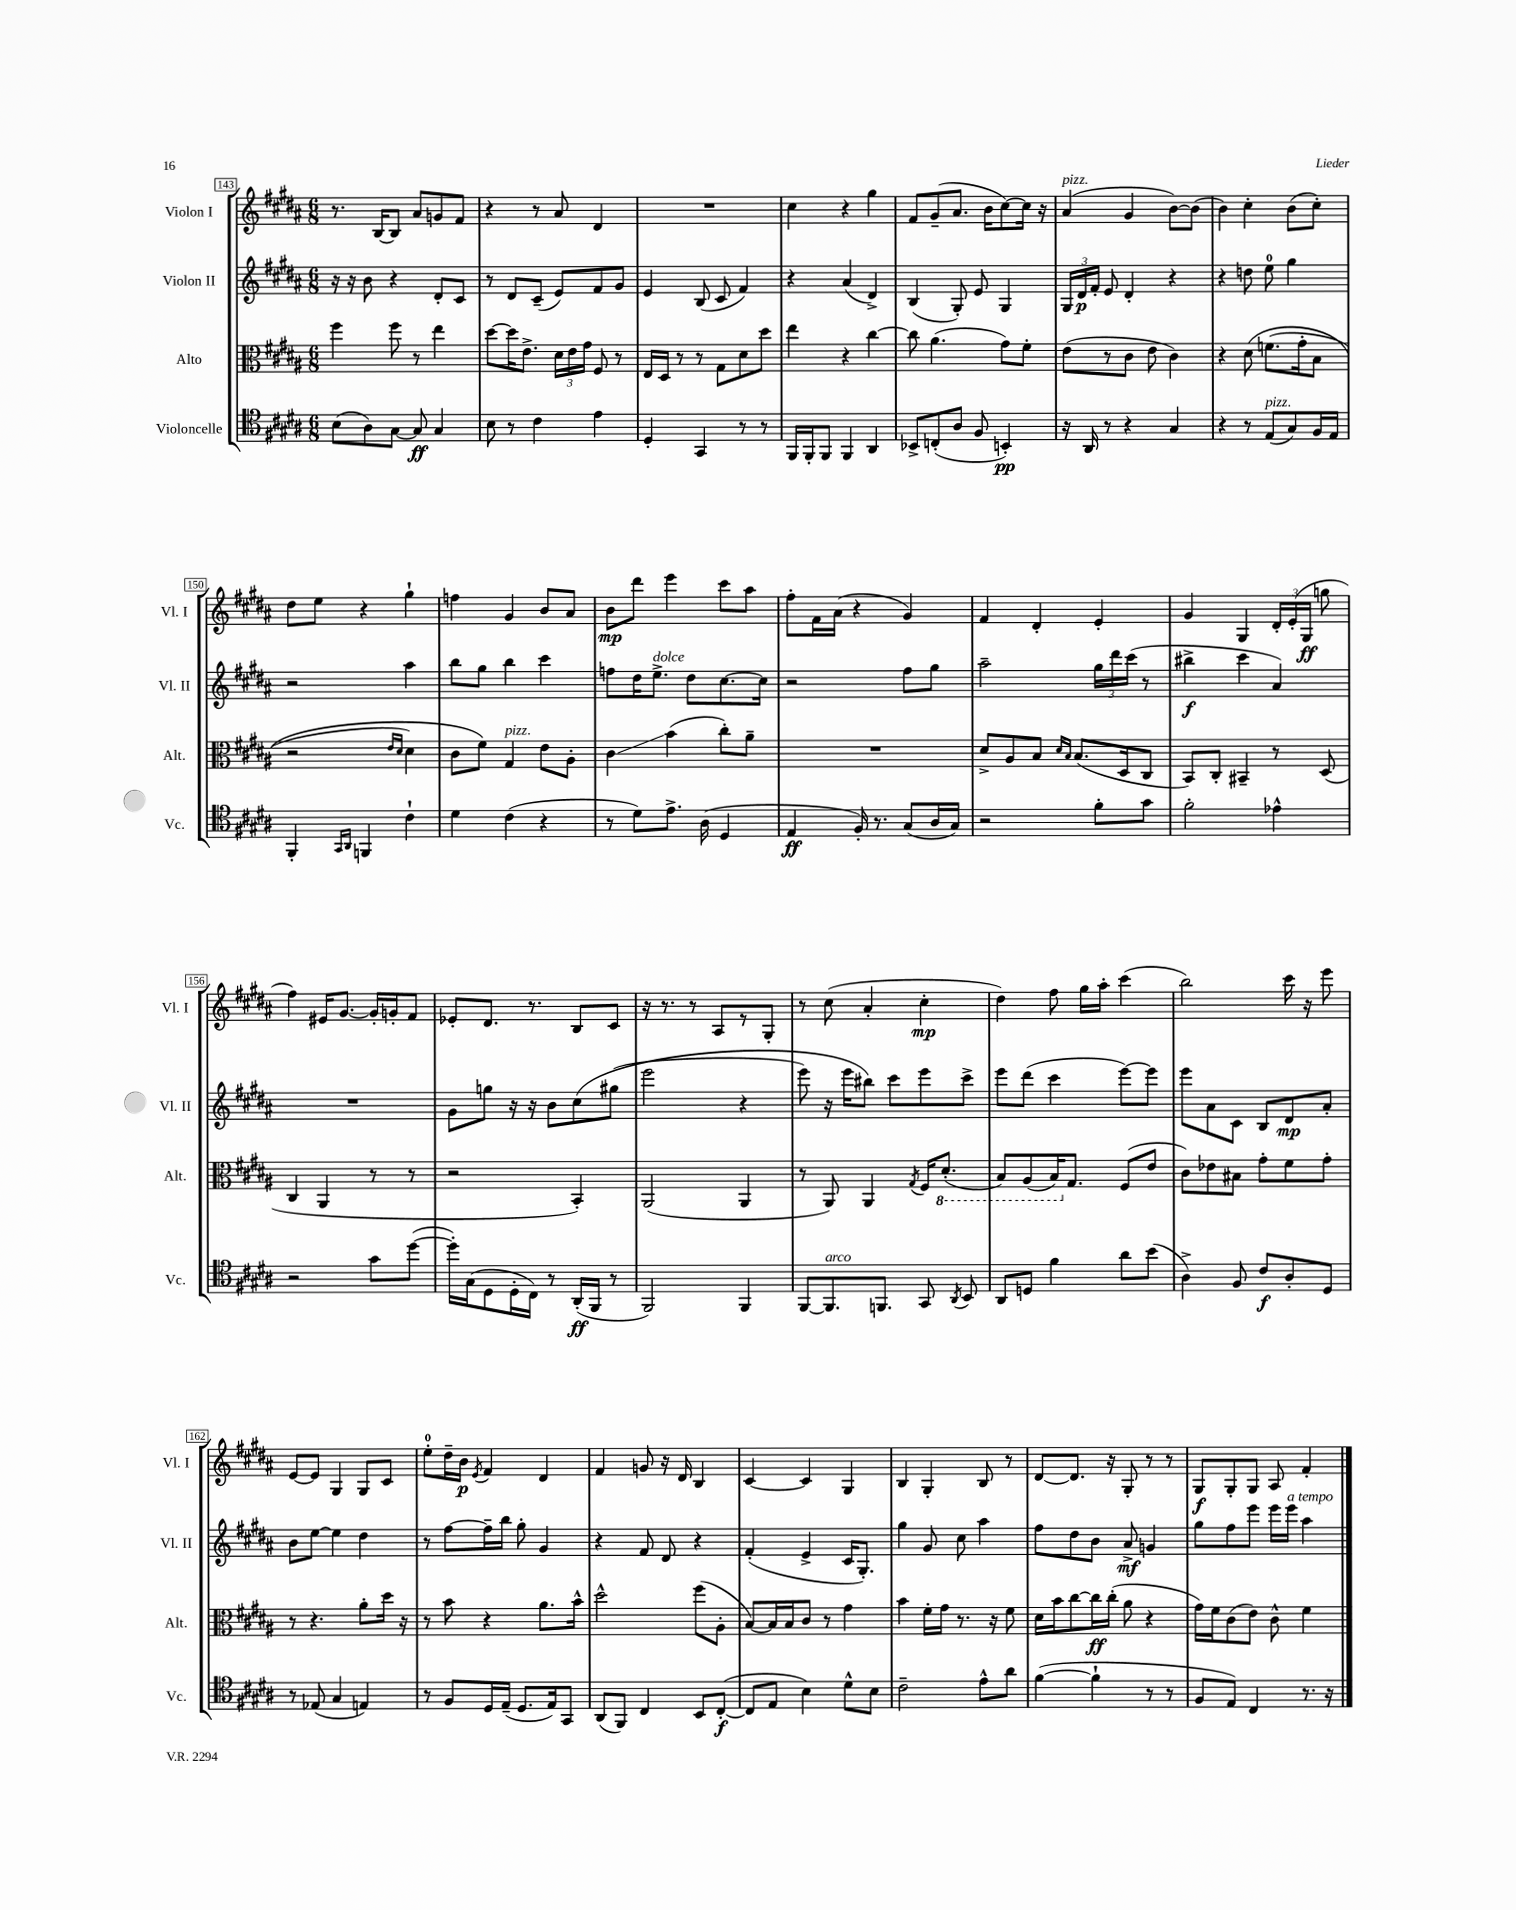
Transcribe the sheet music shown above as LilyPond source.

<<
\new StaffGroup <<
\new Staff = "s0" \with { instrumentName = "Violon I" shortInstrumentName = "Vl. I" } {
    \clef treble \key b \major \numericTimeSignature \time 6/8
    \autoBeamOff r8. b16[~ b8] ais'8[ g'8 fis'8] |
    r4 r8 ais'8 dis'4 |
    R2. |
    cis''4 r4 gis''4 |
    fis'8[ gis'8--( ais'8.] b'16[ cis''8~) cis''16] r16 |
    ais'4^\markup { \italic "pizz." }( gis'4 b'8[~) b'8]( |
    b'4) cis''4-. b'8[( cis''8]-.) |
    dis''8[ e''8] r4 gis''4-! |
    f''4 gis'4 b'8[ ais'8] |
    b'8[\mp dis'''8] e'''4 cis'''8[ ais''8] |
    fis''8[-. fis'16 ais'16]( r4 gis'4) |
    fis'4 dis'4-. e'4-. |
    gis'4 gis4 \tuplet 3/2 { dis'16[-. e'16-.( gis16]\ff } g''8 |
    fis''4) eis'16[ gis'8.]~ gis'16[-. g'16-. fis'8] |
    ees'8[-. dis'8.] r8. b8[ cis'8] |
    r16 r8. r8 ais8[ r8 gis8]-. |
    r8 cis''8( ais'4-. cis''4-.\mp |
    dis''4) fis''8 gis''16[ ais''16]-. cis'''4( |
    b''2) cis'''16 r16 e'''8 |
    e'8[~ e'8] gis4 gis8[ cis'8] |
    e''8[-0-. dis''16-- b'16]\p \acciaccatura { e'8 } fis'4 dis'4 |
    fis'4 g'8 r16 dis'16 b4 |
    cis'4~ cis'4 gis4 |
    b4 gis4-. b8 r8 |
    dis'8[~ dis'8.] r16 gis8-. r8 r8 |
    gis8[\f gis8-. gis8] ais8 fis'4-. \bar "|." |
}
\new Staff = "s1" \with { instrumentName = "Violon II" shortInstrumentName = "Vl. II" } {
    \clef treble \key b \major \numericTimeSignature \time 6/8
    \autoBeamOff r16 r16 b'8 r4 dis'8[-. cis'8] |
    r8 dis'8[ cis'8]--( e'8[) fis'8 gis'8] |
    e'4 b8( cis'8 fis'4) |
    r4 ais'4( dis'4->) |
    b4( gis8-.) e'8 gis4 |
    \tuplet 3/2 { gis16[ dis'16\p fis'16]-. } e'8 dis'4-. r4 |
    r4 d''8 e''8-0 gis''4 |
    r2 ais''4 |
    b''8[ gis''8] b''4 cis'''4 |
    f''8[ dis''16 e''8.]->^\markup { \italic "dolce" } dis''8[ cis''8.~ cis''16] |
    r2 fis''8[ gis''8] |
    ais''2-- \tuplet 3/2 { gis''16[ dis'''16 cis'''16]( } r8 |
    bis''4->\f cis'''4 ais'4) |
    R2. |
    gis'8[ g''8] r16 r16 b'8[ cis''8\( gis''8]( |
    e'''2 r4 |
    e'''8) r16 e'''16[ bis''8]\) cis'''8[ e'''8 cis'''8]-> |
    e'''8[ dis'''8]( cis'''4 e'''8[~) e'''8] |
    e'''8[ ais'8 cis'8] b8[ dis'8\mp ais'8]-. |
    b'8[ e''8]~ e''4 dis''4 |
    r8 fis''8[~ fis''16-- b''16] gis''8-. gis'4 |
    r4 fis'8 dis'8 r4 |
    fis'4-.( e'4-> cis'16[ gis8.]-.) |
    gis''4 gis'8 cis''8 ais''4 |
    fis''8[ dis''8 b'8] ais'8->\mf g'4 |
    gis''8[ fis''8 e'''8] e'''16[ e'''16]^\markup { \italic "a tempo" } ais''4 \bar "|." |
}
\new Staff = "s2" \with { instrumentName = "Alto" shortInstrumentName = "Alt." } {
    \clef alto \key b \major \numericTimeSignature \time 6/8
    \autoBeamOff fis''4 fis''8 r8 e''4 |
    dis''8[~ dis''16 e'8.]-> \tuplet 3/2 { dis'16[ e'16 gis'16] } fis8 r8 |
    e16[ dis16] r8 r8 gis8[ dis'8 dis''8] |
    e''4 r4 cis''4~ |
    cis''8 ais'4.( gis'8[) fis'8]-. |
    e'8[( r8 cis'8] e'8 cis'4) |
    r4 dis'8\( f'8.[( gis'16-. b8] |
    r2 \grace { e'16[ dis'16] } dis'4) |
    cis'8[ fis'8]\) gis4^\markup { \italic "pizz." } e'8[ ais8]-. |
    cis'4\glissando b'4( cis''8[-.) ais'8]-- |
    R2. |
    dis'8[-> ais8 b8] \grace { dis'16[ b16] } b8.[( dis16 cis8] |
    b,8[) cis8]-. bis,4-- r8 dis8( |
    cis4 ais,4 r8 r8 |
    r2 b,4-.) |
    ais,2( ais,4 |
    r8 ais,8) ais,4 \acciaccatura { gis8 } fis16[ \ottava #-1 dis8.]-.( |
    b,8[) ais,8( b,16) \ottava #0 gis8.] fis8[( e'8] |
    cis'8[) ees'8 bis8] gis'8[-. fis'8 gis'8]-. |
    r8 r4. ais'8[-. dis''16] r16 |
    r8 b'8 r4 ais'8.[ b'16]-^ |
    dis''2-^ fis''8[( ais8]-. |
    b8[~) b16 b16 cis'8] r8 gis'4 |
    b'4 fis'16[-. gis'16] r8. r16 fis'8 |
    dis'16[ b'16 cis''8~ cis''16\ff cis''16]-.( ais'8 r4 |
    gis'16[) fis'16 cis'8( e'8]) cis'8-^ fis'4 \bar "|." |
}
\new Staff = "s3" \with { instrumentName = "Violoncelle" shortInstrumentName = "Vc." } {
    \clef tenor \key b \major \numericTimeSignature \time 6/8
    \autoBeamOff b8[( ais8) gis8]~ gis8\ff gis4 |
    b8 r8 cis'4 e'4 |
    dis4-. gis,4 r8 r8 |
    fis,16[ fis,16-. fis,8] fis,4 ais,4 |
    bes,8[-> c8-.( ais8] fis8 b,4-.\pp) |
    r16 ais,16 r8 r4 gis4 |
    r4 r8 e8[^\markup { \italic "pizz." }( gis8) fis16 e16] |
    fis,4-. \grace { gis,16[ ais,16] } f,4 cis'4-! |
    dis'4 cis'4( r4 |
    r8 dis'8[) e'8.]-> ais16( dis4 |
    e4\ff fis16-.) r8. gis8[( ais16 gis16]) |
    r2 fis'8[-. gis'8] |
    fis'2-. ees'4-^ |
    r2 gis'8[ dis''8]~( |
    dis''16[-.) gis16( dis8 dis16-. cis16]) r8 ais,16[-.\ff( fis,16] r8 |
    fis,2) fis,4 |
    fis,8[~ fis,8.^\markup { \italic "arco" } f,8.] gis,8 \acciaccatura { ais,8 } b,8 |
    ais,8[ d8] fis'4 ais'8[ b'8]( |
    ais4->) fis8 cis'8[\f ais8-. dis8] |
    r8 ees8( gis4 e4) |
    r8 fis8[ dis16 e16]--( dis8.[ e16) gis,8] |
    ais,8[( fis,8]) cis4 b,8[ cis8]~-.\f( |
    cis8[ e8] b4) dis'8[-^ b8] |
    cis'2-- e'8[-^ ais'8] |
    fis'4~( fis'4-! r8 r8 |
    fis8[ e8]) cis4 r8. r16 \bar "|." |
}
>>
>>
\layout { \context { \Score currentBarNumber = #143 \override BarNumber.stencil = #(make-stencil-boxer 0.1 0.3 ly:text-interface::print) } }
